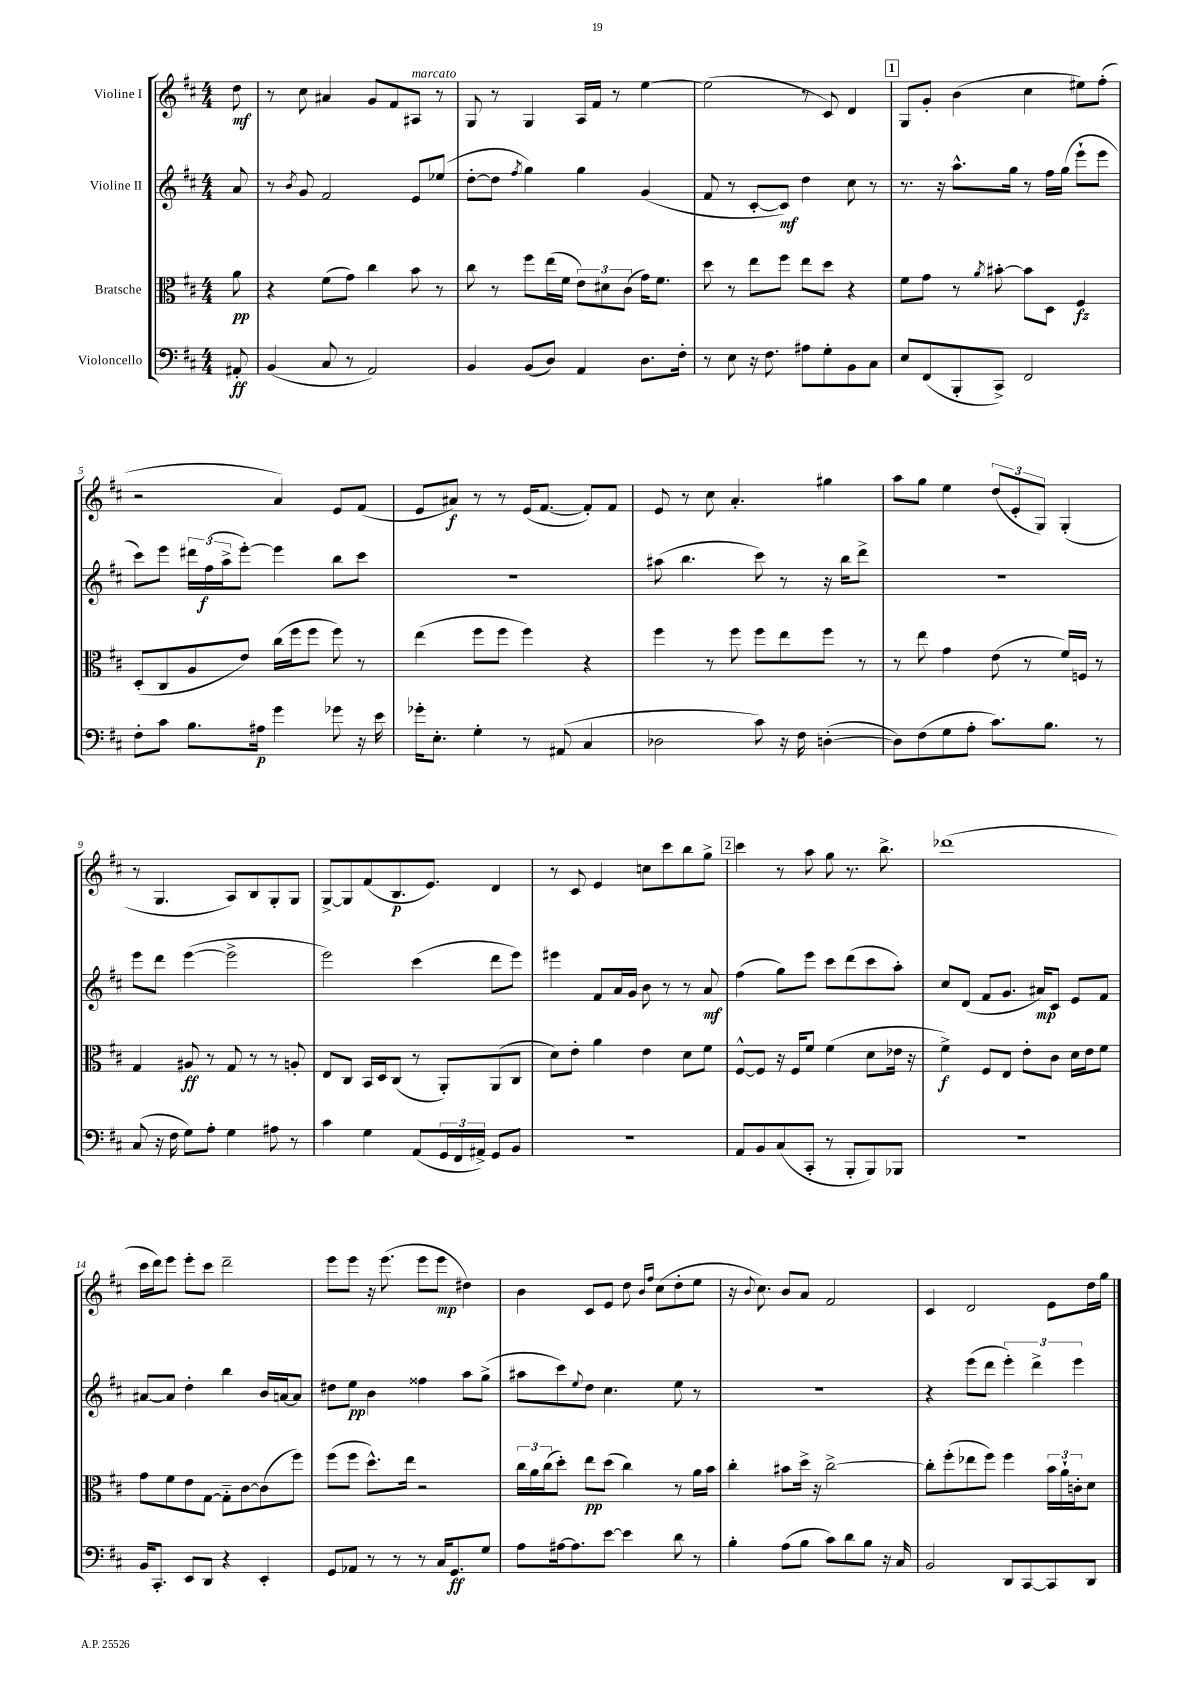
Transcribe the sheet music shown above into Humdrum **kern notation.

**kern	**dynam	**kern	**dynam	**kern	**dynam	**kern	**dynam
*part4	*part4	*part3	*part3	*part2	*part2	*part1	*part1
*staff4	*staff4	*staff3	*staff3	*staff2	*staff2	*staff1	*staff1
*I"Violoncello	*	*I"Bratsche	*	*I"Violine II	*	*I"Violine I	*
*clefF4	*	*clefC3	*	*clefG2	*	*clefG2	*
*k[f#c#]	*	*k[f#c#]	*	*k[f#c#]	*	*k[f#c#]	*
*M4/4	*	*M4/4	*	*M4/4	*	*M4/4	*
=	=	=	=	=	=	=	=
8AA#X'/	ff	8a\	pp	8a/	.	8dd\	mf
=1	=1	=1	=1	=1	=1	=1	=1
(4BB/	.	4r	.	8r	.	8r	.
.	.	.	.	8qb/	.	.	.
.	.	.	.	8g/	.	8cc#\	.
8C#/	.	(8f#\L	.	2f#/	.	4a#X/	.
8r	.	8g\J)	.	.	.	.	.
2AA/)	.	4cc#\	.	.	.	8g/L	.
.	.	.	.	.	.	8f#/	.
!	!	!	!	!	!	!LO:TX:a:i:t=marcato	!
.	.	8b\	.	8e/L	.	8A#X/J	.
.	.	8r	.	(8ee-X/J	.	8r	.
=2	=2	=2	=2	=2	=2	=2	=2
4BB/	.	8cc#\	.	[8dd'\L	.	8G/	.
.	.	8r	.	8dd\J]	.	8r	.
.	.	.	.	8qff#/	.	.	.
(8BB/L	.	8ff#\L	.	4gg\)	.	4G/	.
8D/J)	.	(16ee\L	.	.	.	.	.
.	.	16f#\JJ	.	.	.	.	.
4AA/	.	12e\L)	.	4gg\	.	16A/LL	.
.	.	.	.	.	.	16f#/JJ	.
.	.	12d#X\	.	.	.	.	.
.	.	.	.	.	.	8r	.
.	.	(12c#\J	.	.	.	.	.
8.D\L	.	16g\KL)	.	(4g/	.	[4ee\	.
.	.	8.f#\J	.	.	.	.	.
16F#'\Jk	.	.	.	.	.	.	.
=3	=3	=3	=3	=3	=3	=3	=3
8r	.	8dd\	.	8f#/	.	(2ee\]	.
8E\	.	8r	.	8r	.	.	.
16r	.	8ee\L	.	[8c#'/L	.	.	.
8.F#\	.	.	.	.	.	.	.
.	.	8ff#\J	.	8c#/J])	mf	.	.
8A#X\L	.	8ee\L	.	4dd\	.	8r	.
8G'\	.	8dd\J	.	.	.	8c#/)	.
8BB\	.	4r	.	8cc#\	.	4d/	.
8C#\J	.	.	.	8r	.	.	.
!!LO:REH:place=s1:t=1
=4	=4	=4	=4	=4	=4	=4	=4
8E/L	.	8f#\L	.	8.r	.	8G/L	.
(8FF#/	.	8g\J	.	.	.	8g'/J	.
.	.	.	.	16r	.	.	.
8BBB'/	.	8r	.	8.aa^^\L	.	(4b\	.
.	.	8qa/	.	.	.	.	.
8CC#^/J)	.	[8b#X'\	.	.	.	.	.
.	.	.	.	16gg\Jk	.	.	.
2FF#/	.	8b#\L]	.	8r	.	4cc#\	.
.	.	8D\J	.	16ff#\LL	.	.	.
.	.	.	.	(16gg\JJ	.	.	.
.	.	4F#/	fz	8eee`\L	.	8ee#X\L)	.
.	.	.	.	8eee\J	.	(8ff#'\J	.
!!LO:LB:g=z
=5	=5	=5	=5	=5	=5	=5	=5
8F#'\L	.	(8D'/L	.	8ccc#\L)	.	2r	.
8c#\J	.	8C#/	.	8eee\J	.	.	.
8.B\L	.	8A/	.	24ddd#X\LL	.	.	.
.	.	.	.	(24ff#\	f	.	.
.	.	.	.	24aa^\J	.	.	.
.	.	8e/J)	.	[8eee'\J)	.	.	.
16A#X\Jk	p	.	.	.	.	.	.
4g\	.	(16cc#\LL	.	4eee\]	.	4a/)	.
.	.	16ff#\J	.	.	.	.	.
.	.	8ff#\J	.	.	.	.	.
8g-X\	.	8ff#\)	.	8bb\L	.	8e/L	.
16r	.	8r	.	8ccc#\J	.	(8f#/J	.
16e\	.	.	.	.	.	.	.
=6	=6	=6	=6	=6	=6	=6	=6
16g-X'\KL	.	(4ee\	.	1r	.	8e/L	.
8.E'\J	.	.	.	.	.	.	.
.	.	.	.	.	.	8a#X/J)	f
4G'\	.	8ff#\L	.	.	.	8r	.
.	.	8ff#\J	.	.	.	8r	.
8r	.	4ff#\)	.	.	.	(16e/KL	.
.	.	.	.	.	.	[8.f#/J	.
(8AA#X/	.	.	.	.	.	.	.
4C#/	.	4r	.	.	.	8f#'/L])	.
.	.	.	.	.	.	8f#/J	.
=7	=7	=7	=7	=7	=7	=7	=7
2D-X\	.	4ff#\	.	(8aa#X\	.	8e/	.
.	.	.	.	4.bb\	.	8r	.
.	.	8r	.	.	.	8cc#\	.
.	.	8ff#\	.	.	.	4.a'/	.
8c#\)	.	8ff#\L	.	8ccc#\)	.	.	.
16r	.	8ee\	.	8r	.	.	.
16F#\	.	.	.	.	.	.	.
([4Dn'\	.	8ff#\J	.	16r	.	4gg#X\	.
.	.	.	.	16bb\KL	.	.	.
.	.	8r	.	8ddd^\J	.	.	.
=8	=8	=8	=8	=8	=8	=8	=8
8D\L])	.	8r	.	1r	.	8aa\L	.
(8F#\	.	8ee\	.	.	.	8gg\J	.
8G\	.	4g\	.	.	.	4ee\	.
8A'\J	.	.	.	.	.	.	.
8.c#\L)	.	(8e\	.	.	.	(12dd/L	.
.	.	.	.	.	.	12e'/	.
.	.	8r	.	.	.	.	.
.	.	.	.	.	.	12G/J)	.
8.B\J	.	.	.	.	.	.	.
.	.	16f#/LL)	.	.	.	(4G'/	.
.	.	16Fn/JJ	.	.	.	.	.
8r	.	8r	.	.	.	.	.
!!LO:LB:g=z
=9	=9	=9	=9	=9	=9	=9	=9
(8C#/	.	4G/	.	8eee\L	.	8r	.
16r	.	.	.	8ddd\J	.	4.G/	.
16F#\	.	.	.	.	.	.	.
8G\L)	.	8A#X/	ff	([4eee\	.	.	.
8A'\J	.	8r	.	.	.	.	.
4G\	.	8G/	.	2eee^\]	.	8A/L)	.
.	.	8r	.	.	.	8B/	.
8A#X\	.	8r	.	.	.	8G'/	.
8r	.	8An'/	.	.	.	8G/J	.
=10	=10	=10	=10	=10	=10	=10	=10
4c#\	.	8E/L	.	2eee\)	.	[8G^/L	.
.	.	8C#/J	.	.	.	8G/]	.
4G\	.	16BB/LL	.	.	.	(8f#/	.
.	.	16D/J	.	.	.	.	.
.	.	(8C#/J	.	.	.	8.B/	p
(8AA/L	.	8r	.	(4ccc#\	.	.	.
.	.	.	.	.	.	8.e/J)	.
24GG/L	.	8AA'/L)	.	.	.	.	.
24FF#/	.	.	.	.	.	.	.
24AA#X^/JJ)	.	.	.	.	.	.	.
8GG/L	.	(8AA/	.	8ddd\L	.	4d/	.
8BB/J	.	8C#/J	.	8eee\J)	.	.	.
=11	=11	=11	=11	=11	=11	=11	=11
1r	.	8d\L)	.	4eee#X\	.	8r	.
.	.	8e'\J	.	.	.	8c#/	.
.	.	4a\	.	8f#/L	.	4e/	.
.	.	.	.	16a/L	.	.	.
.	.	.	.	16g/JJ	.	.	.
.	.	4e\	.	8b\	.	8ccn\L	.
.	.	.	.	8r	.	8ccc#\	.
.	.	8d\L	.	8r	.	8bb\	.
.	.	8f#\J	.	8a/	mf	8gg^\J	.
!!LO:REH:place=s1:t=2
=12	=12	=12	=12	=12	=12	=12	=12
8AA/L	.	[8F#^^/L	.	(4ff#\	.	4ccc#\	.
8BB/	.	8F#/J]	.	.	.	.	.
(8C#/	.	16r	.	8gg\L)	.	8r	.
.	.	16F#/KL	.	.	.	.	.
8CC#'/J	.	8f#/J	.	8eee\J	.	8aa\	.
8r	.	(4f#\	.	8ccc#\L	.	8gg\	.
8BBB'/L	.	.	.	(8ddd\	.	8.r	.
8BBB/)	.	8d\L	.	8ccc#\	.	.	.
.	.	.	.	.	.	8.bb^\	.
8BBB-X/J	.	16e-X\Jk	.	8aa'\J)	.	.	.
.	.	16r	.	.	.	.	.
=13	=13	=13	=13	=13	=13	=13	=13
1r	.	4f#^\)	f	8cc#/L	.	(1ddd-X	.
.	.	.	.	(8d/J	.	.	.
.	.	8F#/L	.	8f#/L	.	.	.
.	.	8E/J	.	8.g/J	.	.	.
.	.	8e'\L	.	.	.	.	.
.	.	.	.	16a#X/KL)	mp	.	.
.	.	8c#\J	.	8c#/J	.	.	.
.	.	16d\LL	.	8e/L	.	.	.
.	.	16e\J	.	.	.	.	.
.	.	8f#\J	.	8f#/J	.	.	.
!!LO:LB:g=z
=14	=14	=14	=14	=14	=14	=14	=14
16BB/KL	.	8g\L	.	[8a#X/L	.	16ccc#\LL	.
8.CC#'/J	.	.	.	.	.	16ddd\J)	.
.	.	8f#\	.	8a#/J]	.	8eee\J	.
8EE/L	.	8e\	.	4dd'\	.	8eee'\L	.
8DD/J	.	[8G\J	.	.	.	8ccc#\J	.
4r	.	8G\L]	.	4bb\	.	2ddd~\	.
.	.	[8c#\	.	.	.	.	.
4EE'/	.	(8c#\]	.	16b/LL	.	.	.
.	.	.	.	[16an/J	.	.	.
.	.	8ff#\J)	.	8a/J]	.	.	.
=15	=15	=15	=15	=15	=15	=15	=15
8GG/L	.	(8ff#\L	.	8dd#X\L	.	8eee\L	.
8AA-X/J	.	8ff#\J	.	8ee\J	pp	8eee\J	.
8r	.	8.dd^^\L)	.	4b\	.	16r	.
.	.	.	.	.	.	(8.eee\	.
8r	.	.	.	.	.	.	.
.	.	16ee\Jk	.	.	.	.	.
8r	.	2r	.	4ff##X\	.	8eee\L	.
16C#/KL	.	.	.	.	.	8eee\J	mp
8.GG/	ff	.	.	.	.	.	.
.	.	.	.	8aa\L	.	4dd#X\)	.
8G/J	.	.	.	(8gg^\J	.	.	.
=16	=16	=16	=16	=16	=16	=16	=16
8A\L	.	24cc#\LL	.	8aa#X\L	.	4b\	.
.	.	24a\	.	.	.	.	.
.	.	(24cc#\J	.	.	.	.	.
[16A#X\k	.	8dd'\J)	.	8ccc#\)	.	.	.
8.A#\]	.	.	.	.	.	.	.
.	.	.	.	8qqee/	.	.	.
.	.	8ee\L	pp	8dd\J	.	8c#/L	.
[8e\J	.	(8dd\J	.	4.cc#\	.	8e/J	.
4e\]	.	4cc#\)	.	.	.	8dd\	.
.	.	.	.	.	.	16qqb/LL	.
.	.	.	.	.	.	16qqff#/JJ	.
.	.	.	.	.	.	(8cc#\L	.
8d\	.	8r	.	8ee\	.	8dd'\	.
8r	.	16a\LL	.	8r	.	8ee\J	.
.	.	16b\JJ	.	.	.	.	.
=17	=17	=17	=17	=17	=17	=17	=17
4B'\	.	4cc#'\	.	1r	.	16r	.
.	.	.	.	.	.	8qqb/	.
.	.	.	.	.	.	8.cc#\)	.
(8A\L	.	8b#X\L	.	.	.	8b/L	.
8B\J	.	16dd^\Jk	.	.	.	8a/J	.
.	.	16r	.	.	.	.	.
8c#\L)	.	[2cc#^\	.	.	.	2f#/	.
8d\	.	.	.	.	.	.	.
8B\J	.	.	.	.	.	.	.
16r	.	.	.	.	.	.	.
16C#/	.	.	.	.	.	.	.
=18	=18	=18	=18	=18	=18	=18	=18
2BB/	.	8cc#'\L]	.	4r	.	4c#/	.
.	.	(8ff#'\	.	.	.	.	.
.	.	8ee-X\	.	(8eee\L	.	2d/	.
.	.	8ff#\J)	.	8ddd\J	.	.	.
8DD/L	.	4ff#\	.	6eee'\)	.	.	.
[8CC#/	.	.	.	.	.	.	.
.	.	.	.	6ddd^\	.	.	.
8CC#/]	.	24b\LL	.	.	.	8e\L	.
.	.	24a`\	.	.	.	.	.
.	.	24cn'\J	.	6eee\	.	.	.
8DD/J	.	8d\J	.	.	.	16dd\L	.
.	.	.	.	.	.	16gg\JJ	.
==	==	==	==	==	==	==	==
*-	*-	*-	*-	*-	*-	*-	*-
